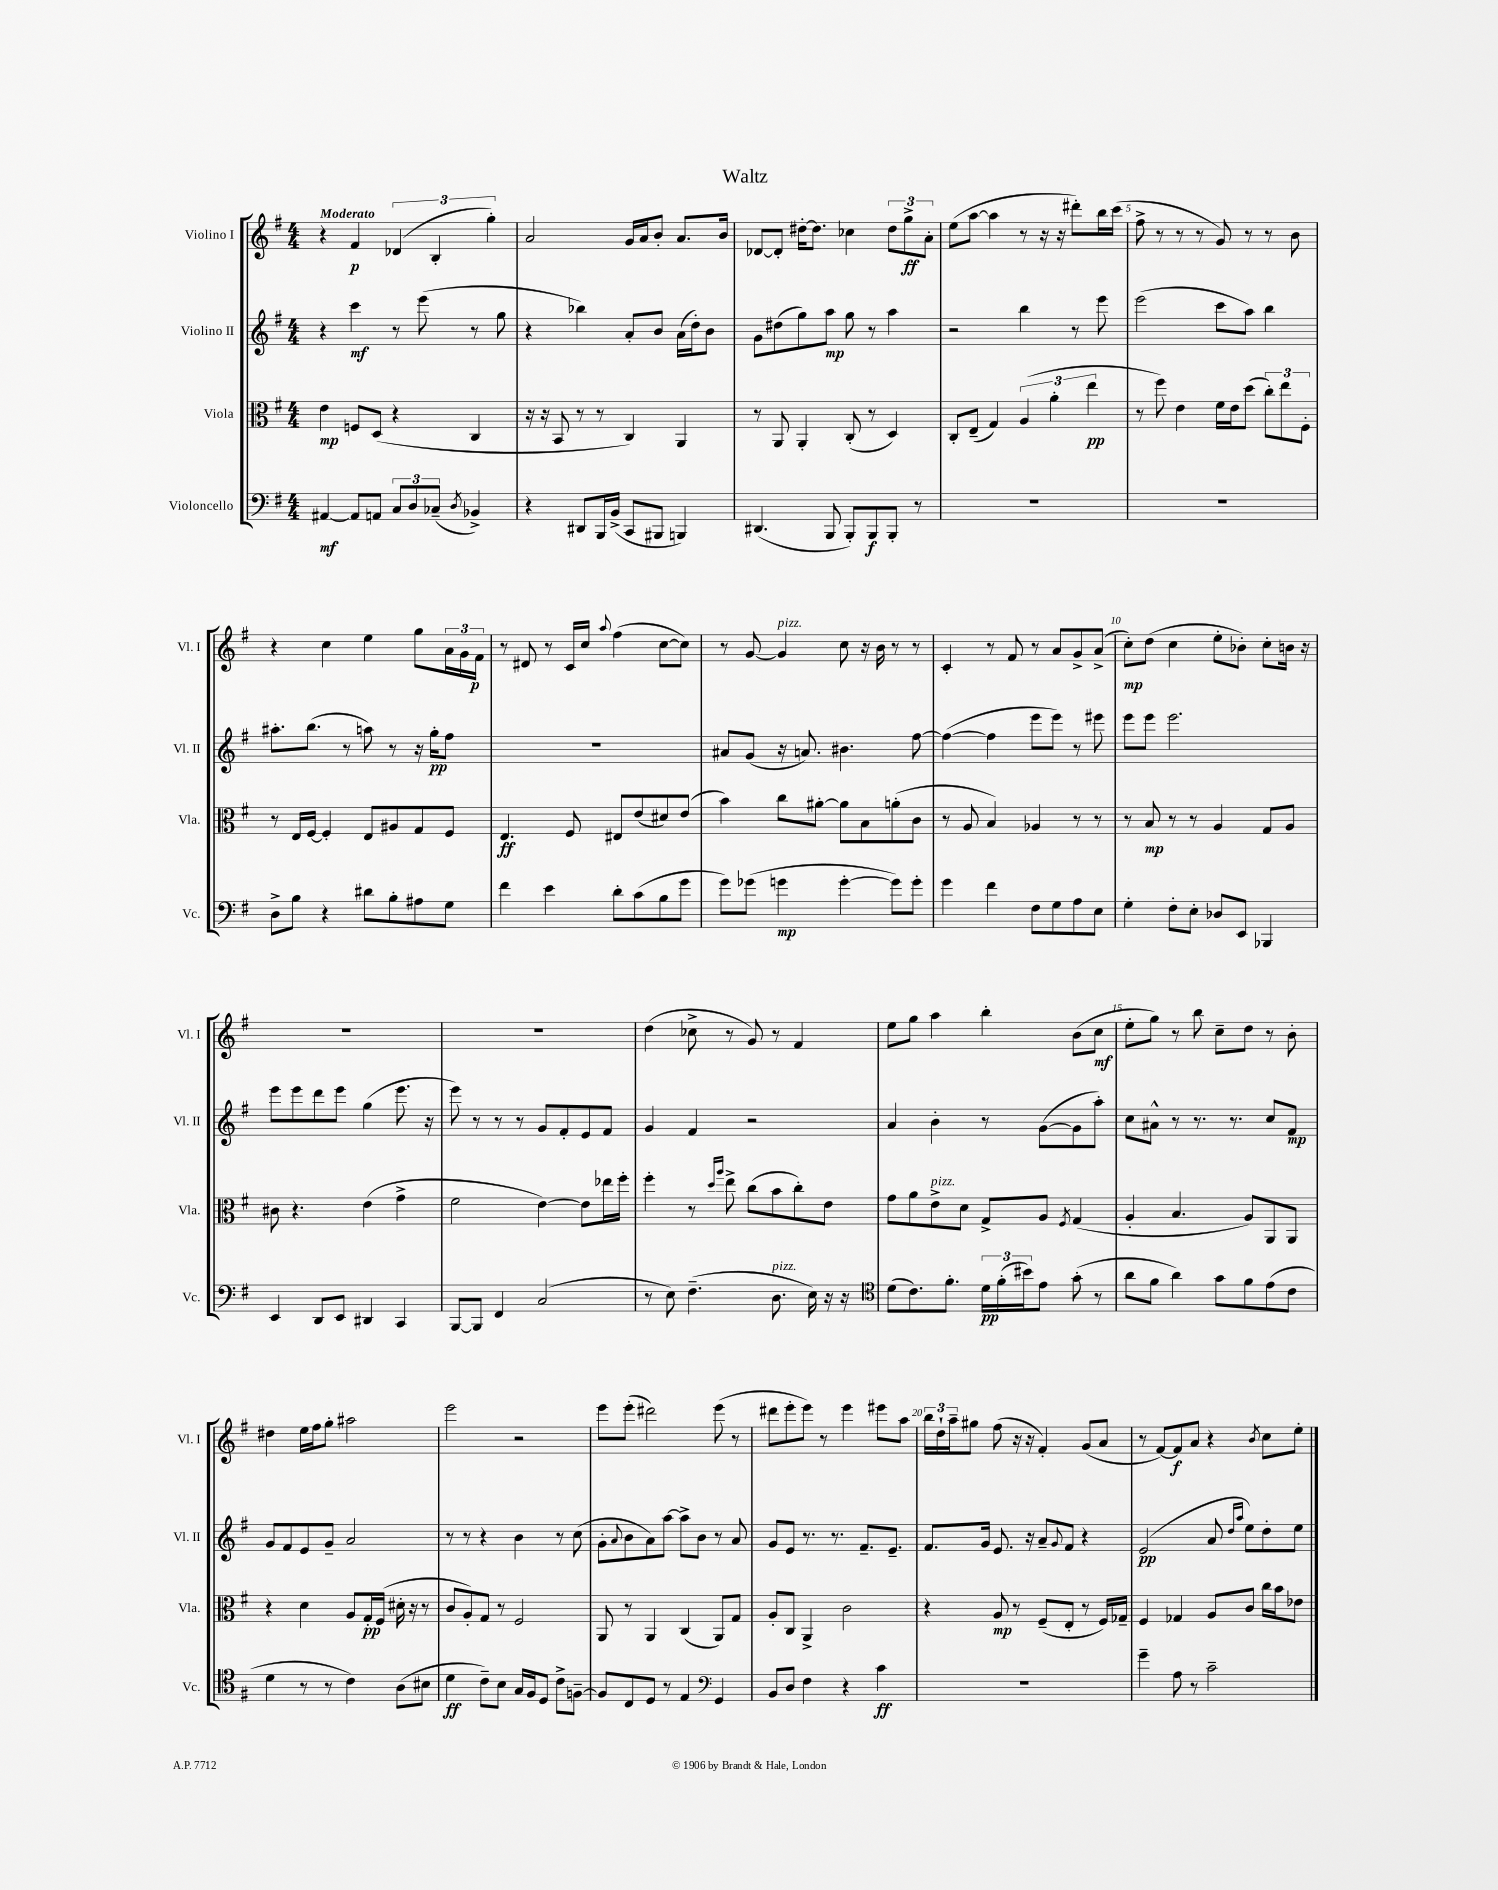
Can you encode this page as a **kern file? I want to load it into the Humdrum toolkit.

**kern	**kern	**kern	**kern
*staff4	*staff3	*staff2	*staff1
*clefF4	*clefC3	*clefG2	*clefG2
*k[f#]	*k[f#]	*k[f#]	*k[f#]
*M4/4	*M4/4	*M4/4	*M4/4
[4AA#/	4e\	4r	4r
8AA#/]L	8F/L	4ccc\	4f#/
8AA/J	(8D/J	.	.
12C/L	4r	8r	(6d-/
12D/	.	.	.
.	.	(8eee\	.
(12C-~/J	.	.	6B'/
8qD/	.	.	.
4BB-^/)	4C/	8r	.
.	.	.	6gg'\)
.	.	8gg\	.
=	=	=	=
4r	16r	4r	2a/
.	16r	.	.
.	8BB/	.	.
8DD#/L	8r	4bb-\)	.
16BBB/L	8r	.	.
(16BB^/JJ	.	.	.
8CC/L	4C/)	8a'/L	16g/LL
.	.	.	16a/J
8BBB#/J	.	8b/J	8b'/J
4BBB/)	4AA/	(16a\LL	8.a/L
.	.	16dd'\J)	.
.	.	8b\J	.
.	.	.	16b/Jk
=	=	=	=
(4.DD#/	8r	8g\L	[8d-/L
.	8AA/	(8dd#\	8d-'/]J
.	4AA'/	8gg\)	[16dd#'\LK
.	.	.	8.dd#\]J
8BBB/	.	8aa\J	.
8BBB'/L)	(8C'/	8gg\	4cc-\
8BBB/	8r	8r	.
8BBB'/J	4D/)	4aa\	12dd#\L
.	.	.	12gg^\
8r	.	.	.
.	.	.	12a'\J
=	=	=	=
1r	8C'/L	2r	(8ee\L
.	(8E~/J	.	[8aa\J
.	4G/)	.	4aa\]
.	(6A/	4bb\	8r
.	.	.	16r
.	6a'\	.	.
.	.	.	16r
.	.	8r	8ddd#'\L)
.	6ee\	.	.
.	.	8eee\	16bb\L
.	.	.	(16ccc\JJ
=	=	=	=
1r	8r	(2eee\	8ff#^\
.	8ff#\)	.	8r
.	4e\	.	8r
.	.	.	8r
.	16f#\LL	8ccc\L	8g/)
.	16e\J	.	.
.	(8dd\J	8aa\J)	8r
.	12cc'\L)	4bb\	8r
.	12ee\	.	.
.	.	.	8b\
.	12F#'\J	.	.
=	=	=	=
8D^\L	8r	8.aa#'\L	4r
8B\J	16E/LL	.	.
.	[16F#/JJ	(8.bb\J	.
4r	4F#'/]	.	4cc\
.	.	8r	.
8d#\L	8E/L	8aa\)	4ee\
8B'\	8A#/	8r	.
8A#\	8G/	16r	8gg\L
.	.	16gg'\LK	.
8G\J	8F#/J	8ff#\J	24a\L
.	.	.	24g\
.	.	.	24f#\JJ
=	=	=	=
4f#\	4.E/	1r	8r
.	.	.	8d#/
4e\	.	.	8r
.	8F#/	.	16c/LL
.	.	.	16cc/JJ
.	.	.	8qqaa/
8d'\L	8E#/L	.	(4ff#\
(8c\	(8e/	.	.
8B\	8d#/)	.	[8cc\L
8g\J	(8e/J	.	8cc\]J)
=	=	=	=
8g\L)	4b\)	8a#/L	8r
(8g-\J	.	(8g/J	[8g/
4g\	8cc\L	16r	4g/]
.	.	8.a/)	.
.	[8a#'\J	.	.
[4g'\	8a#\]L	4.b#\	8cc\
.	8B\	.	16r
.	.	.	16b\
8g\]L)	(8a'\	.	8r
8g'\J	8c\J	[8ff#\	8r
=	=	=	=
4g\	8r	(4ff#\_	4c'/
.	8A/	.	.
4f#\	4B/)	4ff#\]	8r
.	.	.	8f#/
8F#\L	4A-/	8eee\L	8r
8G\	.	8eee\J)	8a/L
8A\	8r	8r	8g^/
8E\J	8r	8eee#\	(8a^/J
=	=	=	=
4G'\	8r	8eee\L	8cc'\L)
.	8B/	8eee\J	(8dd\J
8F#'\L	8r	2.eee\	4cc\
8E'\J	8r	.	.
8D-/L	4A/	.	8ee'\L
8EE/J	.	.	8b-'\J)
4BBB-/	8G/L	.	8cc'\L
.	8A/J	.	16b\Jk
.	.	.	16r
=	=	=	=
4EE/	8c#\	8eee\L	1r
.	4.r	8eee\	.
8DD/L	.	8ddd\	.
8EE/J	.	8eee\J	.
4DD#/	(4e\	(4gg\	.
4CC/	4g^\	8.eee\	.
.	.	16r	.
=	=	=	=
[8BBB/L	2f#\	8eee\)	1r
8BBB/]J	.	8r	.
4FF#/	.	8r	.
.	.	8r	.
(2C/	[4e\)	8g/L	.
.	.	8f#'/	.
.	8e\]L	8e/	.
.	16ee-\L	8f#/J	.
.	16ff#'\JJ	.	.
=	=	=	=
8r	4ff#'\	4g/	(4dd\
8E\)	.	.	.
(4.F#~\	8r	4f#/	8cc-^\
.	16qqdd/LL	.	.
.	16qqaa/JJ	.	.
.	8ee^\	.	8r
.	(8cc\L	2r	8g/)
8.D\	8b\	.	8r
.	8cc'\)	.	4f#/
16E\)	.	.	.
16r	8e\J	.	.
16r	.	.	.
=	=	=	=
*clefC4	*	*	*
(8d\L	8g\L	4a/	8ee\L
8.c\)	8a\	.	8gg\J
.	8e^\	4b'\	4aa\
8.f#'\J	.	.	.
.	8d\J	.	.
24d\LL	8G^/L	8r	4bb'\
(24f#'\	.	.	.
24b#\J)	.	.	.
8e\J	8A/J	([8g\L	.
.	8qF#/	.	.
(8g'\	(4G/	8g\]	(8b\L
8r	.	8aa'\J)	8cc\J
=	=	=	=
8a\L	4A'/	8cc\L	8ee'\L
8f#\J	.	8a#^^\J	8gg\J)
4a\)	4.B/	8r	8r
.	.	8.r	8bb\
8g\L	.	.	8cc~\L
.	.	8.r	.
8f#\	8A/L)	.	8dd\J
(8e\	8AA/	8cc/L	8r
8c\J	8AA/J	8f#/J	8b'\
=	=	=	=
4d\	4r	8g/L	4dd#\
.	.	8f#/	.
8r	4d\	8e/	16ee\LL
.	.	.	16ff#\J
8r	.	8g~/J	8gg'\J
4c\)	8A/L	2a/	2aa#\
.	16G'/L	.	.
.	(16F#/JJ	.	.
(8A\L	16d#'\	.	.
.	16r	.	.
8B#\J	8r	.	.
=	=	=	=
4d\	8c/L	8r	2eee\
.	8A'/)	8r	.
8c~\L)	8G/J	4r	.
8B\J	8r	.	.
16G/LL	2F#/	4b\	2r
16F#/J	.	.	.
8D/J	.	.	.
8c^\L	.	8r	.
[8F~\J	.	(8cc\	.
=	=	=	=
8F/]L	8AA/	8g'\L	8eee\L
.	.	8qqa/	.
8C/	8r	8b\	(8eee'\J
8D/J	4AA/	8a\)	2ddd#\)
8r	.	[8aa\J	.
4E/	(4C/	8aa^\]L	.
.	.	8b\J	.
*clefF4	*	*	*
4GG/	8AA/L)	8r	(8eee\
.	8G/J	8a/	8r
=	=	=	=
8BB/L	8A'/L	8g/L	8ddd#\L
8D/J	8C/J	8e/J	8eee'\
4F#\	4AA^/	8.r	8eee\J)
.	.	.	8r
.	.	8.r	.
4r	2c\	.	4eee\
.	.	8.f#~/L	.
4c\	.	.	8eee#\L
.	.	8.e~/J	.
.	.	.	8aa\J
=	=	=	=
1r	4r	8.f#/L	24bb\LL
.	.	.	24dd`\
.	.	.	24aa~\J
.	.	.	8gg#\J
.	.	16g/Jk	.
.	8A/	8.e/	(8ff#\
.	8r	.	16r
.	.	16r	16r
.	(8F#~/L	8a~/L	4f#'/)
.	.	8qqg/	.
.	8E'/J	8f#/J	.
.	8r	4r	(8g/L
.	16F#/LL)	.	8a/J
.	16G-~/JJ	.	.
=	=	=	=
4g~\	4F#/	(2e/	8r
.	.	.	[8f#/L)
8A\	4G-/	.	8f#/]
8r	.	.	8a/J
2c~\	8A/L	8a/	4r
.	.	16qqdd/LL	.
.	.	16qqaa/JJ	.
.	8c/J	8ee\L)	.
.	.	.	8qb/
.	16cc\LL	8dd'\	8cc\L
.	16b\J	.	.
.	8e-\J	8ee\J	8ee'\J
==	==	==	==
*-	*-	*-	*-
